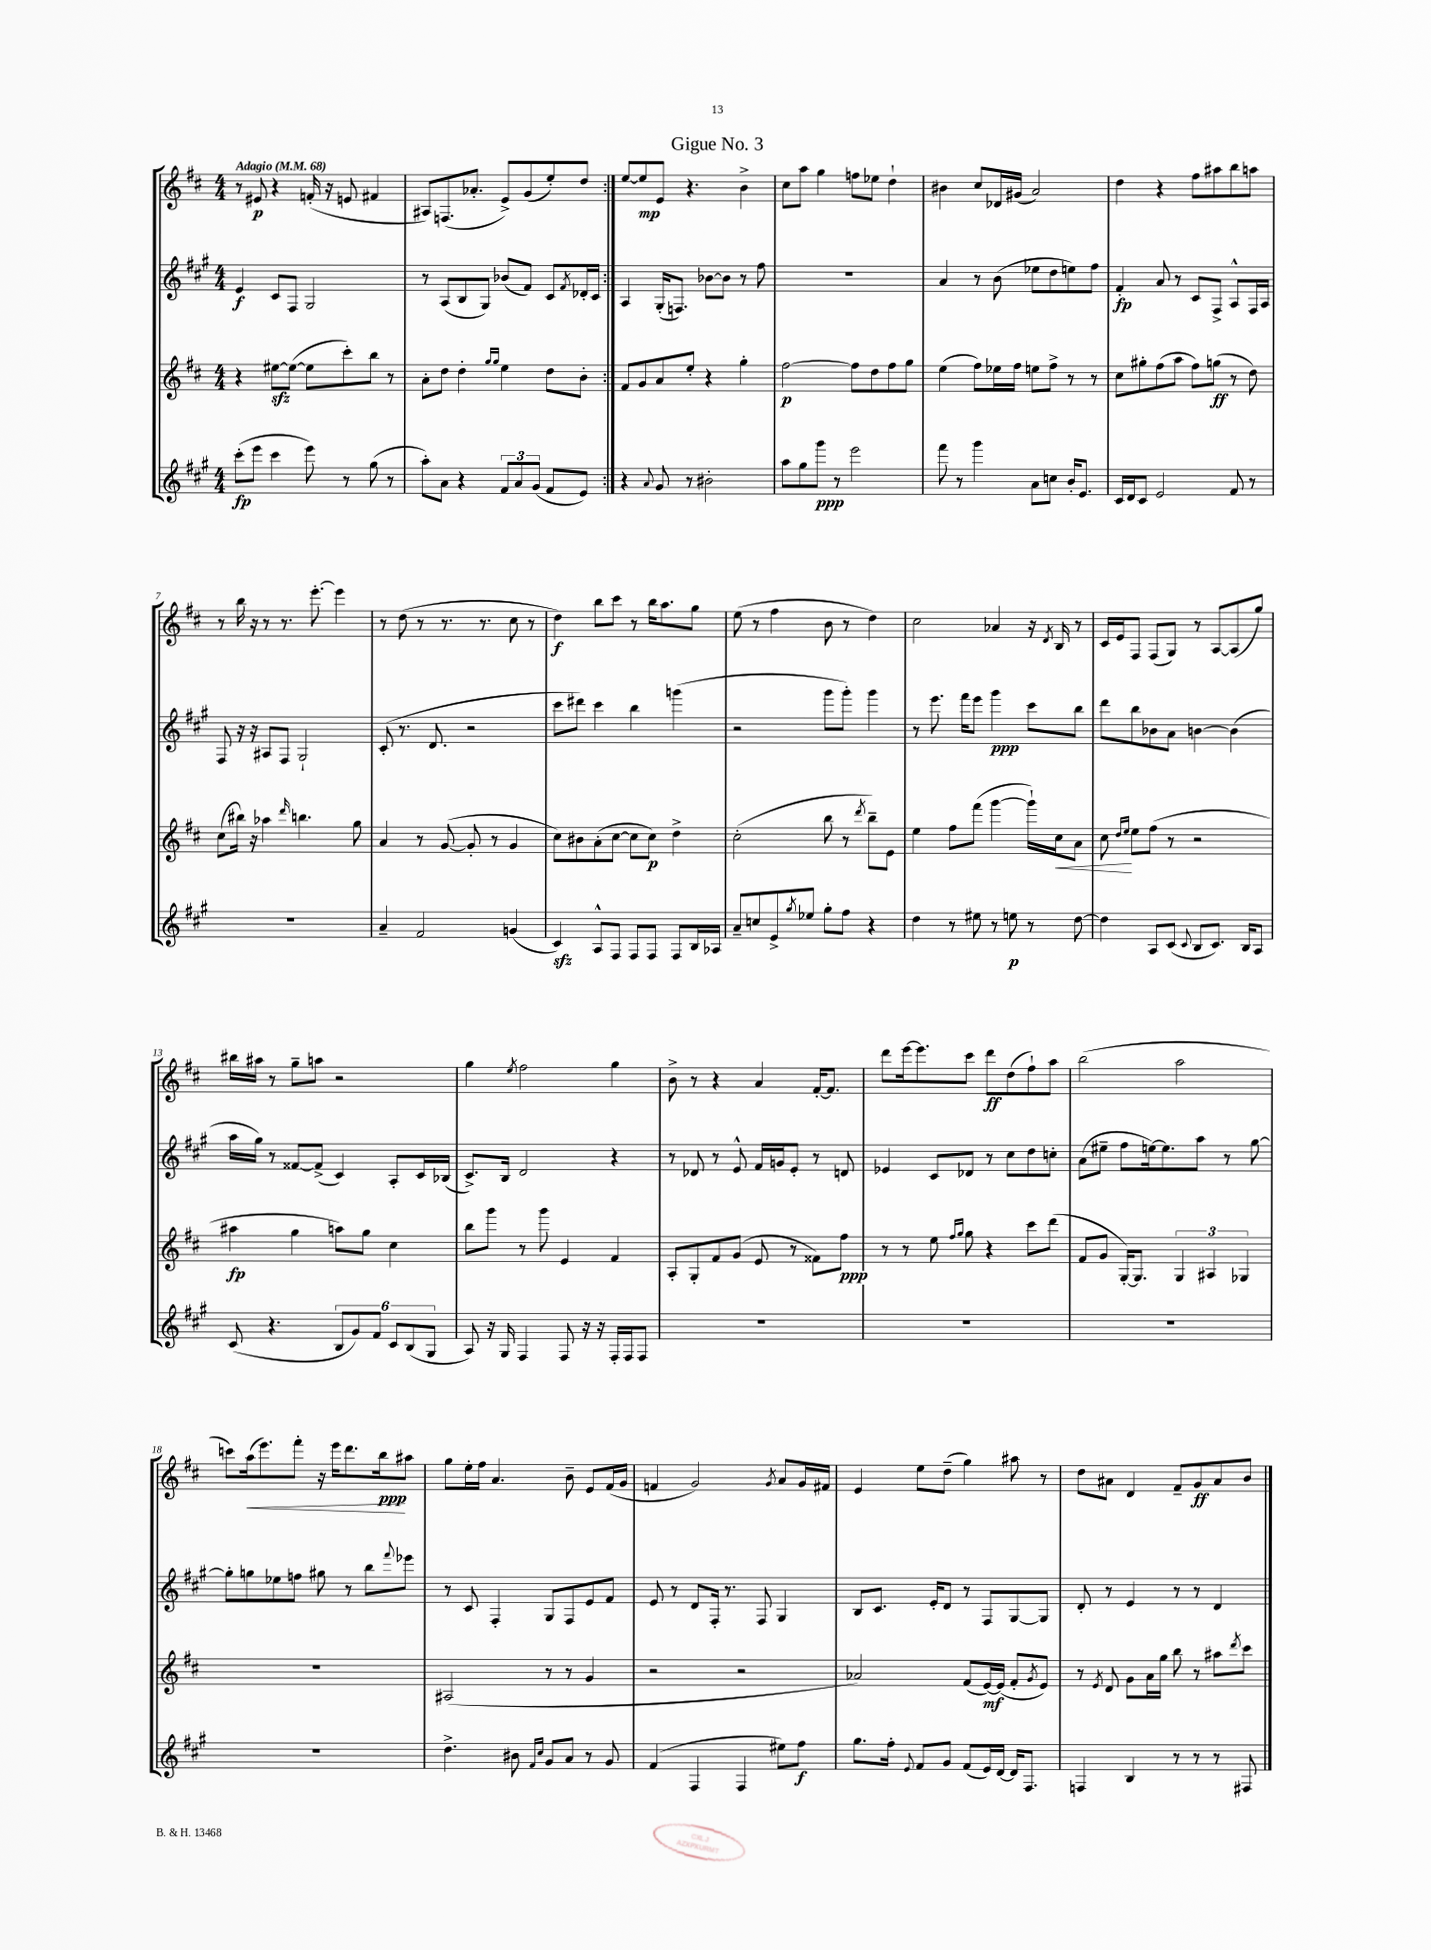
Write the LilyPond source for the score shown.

\header { title = "Gigue No. 3" }
<<
\new StaffGroup <<
\new Staff = "s0" {
    \clef treble \key d \major \numericTimeSignature \time 4/4 \tempo "Adagio" 4 = 68
    \repeat volta 2 { r8 eis'8\p r4 f'16-.( r16 e'8 fis'4 |
    ais8) f8.( aes'8.-. e'8->) g'8( e''8-.) d''8 | }
    e''8~ e''8\mp e'8 r4. b'4-> |
    cis''8 a''8 g''4 f''8 ees''8 d''4-! |
    bis'4 cis''8 des'16 gis'16( a'2) |
    d''4 r4 fis''8 ais''8 b''8 a''8 |
    r8 b''16 r16 r8 r8. e'''8.~-. e'''4 |
    r8 d''8( r8 r8. r8. cis''8 r8 |
    d''4\f) b''8 cis'''8 r8 b''16 a''8. g''8 |
    e''8( r8 fis''4 b'8 r8 d''4) |
    cis''2 aes'4 r16 \acciaccatura { d'8 } b16 r8 |
    cis'16 e'16 fis8 fis8( g8) r8 a8~ a8( g''8) |
    bis''16 ais''16 r8 g''8-- a''8 r2 |
    g''4 \acciaccatura { e''8 } fis''2 g''4 |
    b'8-> r8 r4 a'4 fis'16~-. fis'8. |
    d'''8 e'''16~ e'''8. cis'''8 d'''8\ff d''8( fis''8-!) a''8 |
    b''2( a''2 |
    c'''8) a''16\<( e'''8.) fis'''8-. r16 e'''16 d'''8. b''16\ppp\! ais''8 |
    g''8 e''16-. fis''16 a'4. b'8-- e'8 fis'16( g'16 |
    f'4 g'2) \acciaccatura { g'8 } a'8 g'16 fis'16 |
    e'4 e''8 d''8--( g''4) ais''8 r8 |
    d''8 ais'8 d'4 fis'8-- g'8\ff ais'8 b'8 \bar "|." |
}
\new Staff = "s1" {
    \clef treble \key a \major \numericTimeSignature \time 4/4
    \repeat volta 2 { e'4\f cis'8 fis8 gis2 |
    r8 a8( b8 gis8) bes'8( fis'8) cis'8 \acciaccatura { fis'8 } des'16-. cis'16 | }
    a4 gis16-.( f8.) bes'8~ bes'8 r8 fis''8 |
    R1 |
    a'4 r8 b'8( ees''8 d''8 e''8) fis''8 |
    fis'4-.\fp a'8 r8 cis'8 fis8-> a8-^ fis16 a16 |
    fis8 r16 r16 ais8 fis8 gis2-! |
    cis'8-.( r8. d'8. r2 |
    cis'''8 dis'''8) cis'''4 b''4 g'''4( |
    r2 gis'''8 gis'''8-.) gis'''4 |
    r8 e'''8. fis'''16 e'''8 gis'''4\ppp cis'''8 b''8 |
    d'''8 b''8 bes'8 a'8 b'4~ b'4( |
    a''16 gis''16) r8 fisis'8~ fisis'8->( cis'4) a8-. cis'16 bes16( |
    cis'8.->) b16 d'2 r4 |
    r8 des'8 r8 e'8-^ fis'16 g'16 e'8-. r8 d'8 |
    ees'4 cis'8 des'8 r8 cis''8 d''8 c''8-. |
    a'8( eis''8-- fis''8 e''16~) e''8. a''8 r8 gis''8~ |
    gis''8-. g''8 ees''8 f''8 gis''8 r8 b''8 \appoggiatura { fis'''8 } ees'''8 |
    r8 cis'8 fis4-. gis8 fis8 e'8 fis'8 |
    e'8 r8 d'8 fis16-. r8. fis8 gis4 |
    b8 cis'8. e'16-. d'8 r8 fis8 gis8~ gis8 |
    d'8-. r8 e'4 r8 r8 d'4 \bar "|." |
}
\new Staff = "s2" {
    \clef treble \key d \major \numericTimeSignature \time 4/4
    \repeat volta 2 { r4 eis''8~\sfz eis''8~( eis''8 cis'''8-.) b''8 r8 |
    a'8-. d''8 d''4-. \grace { g''16 g''16 } e''4 d''8 b'8-. | }
    fis'8 g'8 a'8 e''8-. r4 g''4-. |
    fis''2~\p fis''8 d''8 fis''8 g''8 |
    e''4( fis''8) ees''16 fis''16 e''8 fis''8-> r8 r8 |
    cis''8 gis''8-. fis''8( a''8 fis''8) g''8\ff( r8 d''8) |
    cis''8( bis''16) r16 aes''4 \grace { d'''16 } b''4. g''8 |
    a'4 r8 g'8~( g'8-. r8 g'4 |
    cis''8) bis'8 a'8-.( cis''8~ cis''8 cis''8\p) d''4-> |
    cis''2-.( b''8 r8 \acciaccatura { d'''8 } b''8--) e'8 |
    e''4 fis''8 fis'''8( g'''4~ g'''16-!) cis''16\< a'8 |
    cis''8\! \grace { d''16 e''16 } e''8 fis''8( r8 r2 |
    ais''4\fp g''4 a''8) g''8 cis''4 |
    b''8 g'''8 r8 g'''8 e'4 fis'4 |
    a8-. g8-. fis'8 g'8( e'8 r8 fisis'8) fis''8\ppp |
    r8 r8 e''8 \grace { fis''16 g''16 } g''8 r4 cis'''8 d'''8( |
    fis'8 g'8 g16~-.) g8. \tuplet 3/2 { g4 ais4 ges4 } |
    R1 |
    ais2( r8 r8 g'4 |
    r2 r2 |
    aes'2) fis'8( e'16~\mf) e'16( fis'8-. \acciaccatura { g'8 } e'8) |
    r8 \acciaccatura { e'8 } d'8 g'8 a'16 g''16 b''8 r8 ais''8 \acciaccatura { d'''8 } cis'''8 \bar "|." |
}
\new Staff = "s3" {
    \clef treble \key a \major \numericTimeSignature \time 4/4
    \repeat volta 2 { cis'''8-.\fp( e'''8 cis'''4 e'''8) r8 gis''8( r8 |
    a''8-.) a'8 r4 \tuplet 3/2 { fis'8 a'8 gis'8( } fis'8 e'8) | }
    r4 \appoggiatura { a'8 } gis'8 r8 bis'2-. |
    a''8 gis''8 gis'''8\ppp r8 e'''2 |
    fis'''8 r8 gis'''4 a'8 c''8 b'16-. e'8. |
    cis'16 d'16 cis'8 e'2 fis'8 r8 |
    R1 |
    a'4-- fis'2 g'4( |
    cis'4\sfz) a8-^ fis8 fis8 fis8 fis8 b16 aes16 |
    a'8-- c''8 e'8-> \acciaccatura { gis''8 } ees''8 gis''8-. fis''8 r4 |
    d''4 r8 eis''8 r8 e''8\p r8 d''8~ |
    d''4 a8 cis'8( \appoggiatura { cis'8 } b8 cis'8.) b16 a8 |
    cis'8( r4. \tuplet 6/4 { b8 gis'8) fis'8 cis'8 b8( gis8 } |
    a8) r16 gis16 fis4 fis8 r16 r16 fis16-. fis16 fis8 |
    R1 |
    R1 |
    R1 |
    R1 |
    d''4.-> bis'8 \grace { fis'16 cis''16 } gis'8 a'8 r8 gis'8 |
    fis'4( fis4 fis4 eis''8) fis''8\f |
    gis''8. fis''16-. \appoggiatura { e'8 } fis'8 gis'8 fis'8( e'16) d'16~ d'16 fis8. |
    f4 b4 r8 r8 r8 fis8 \bar "|." |
}
>>
>>
